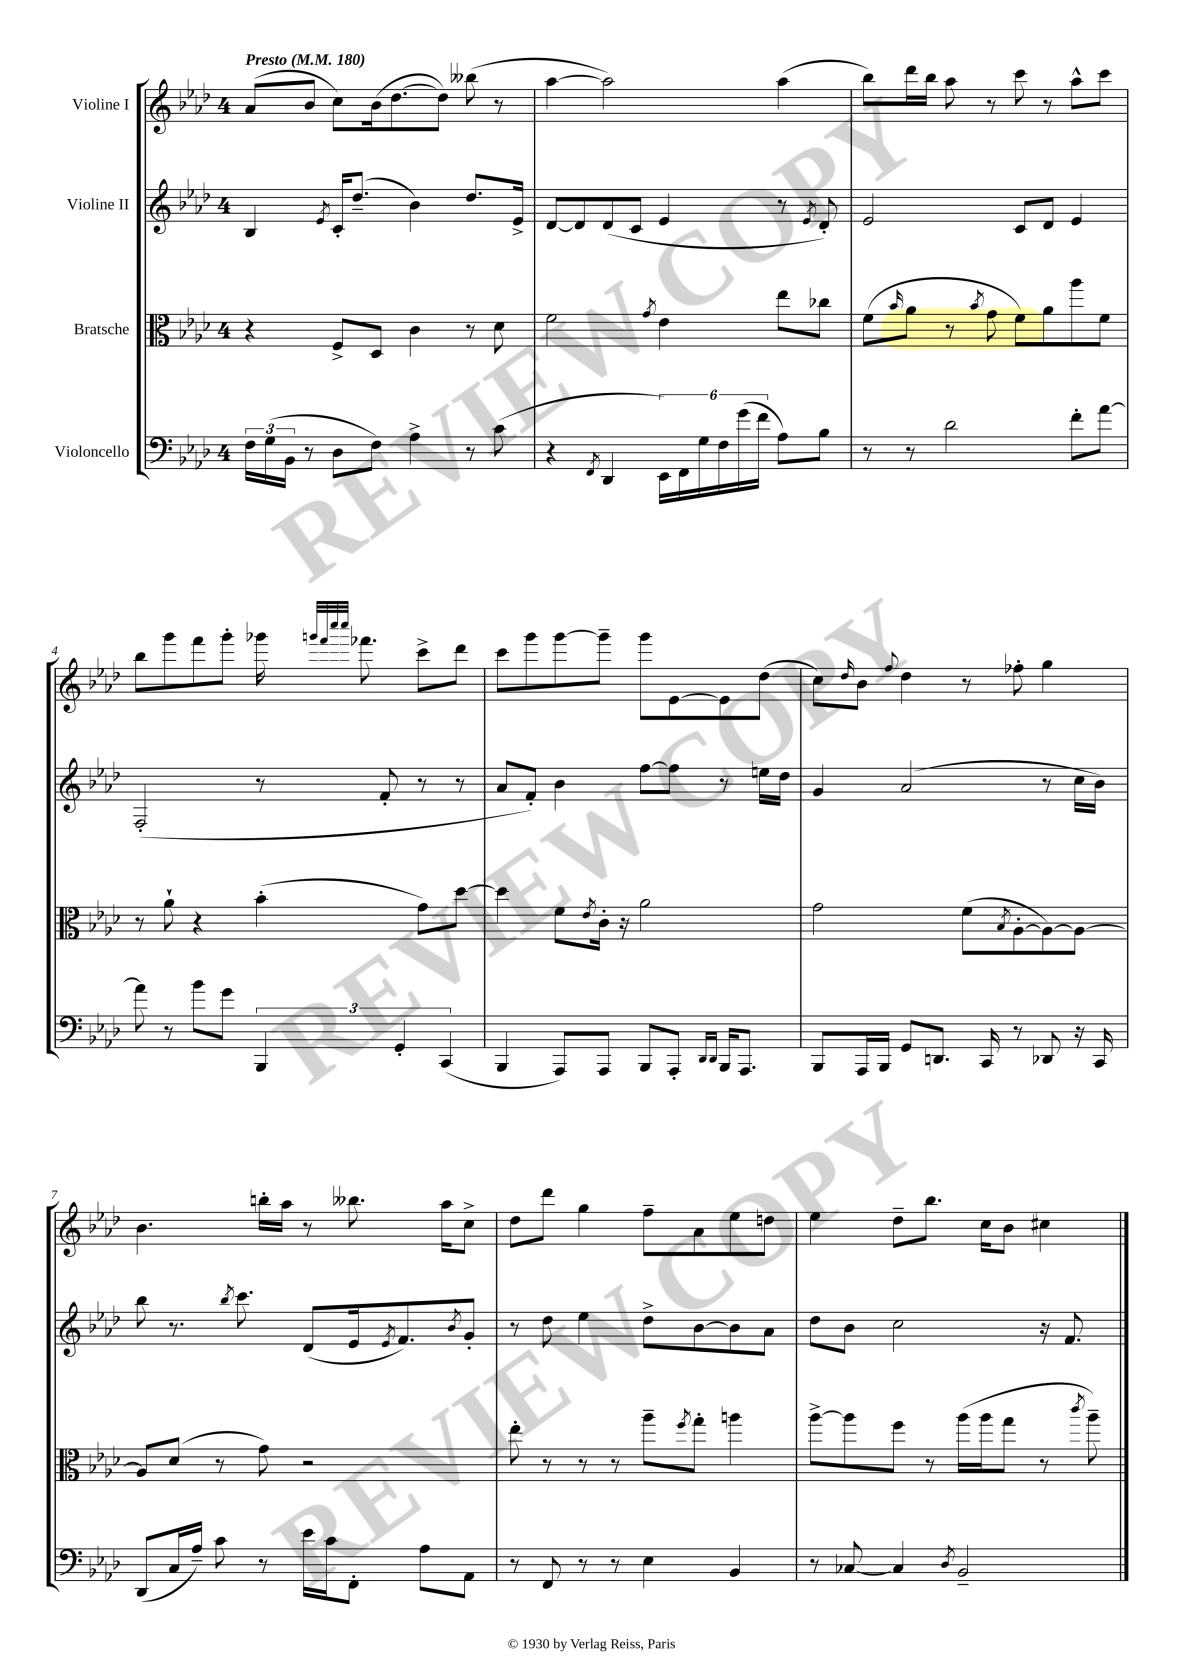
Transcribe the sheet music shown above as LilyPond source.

<<
\new StaffGroup <<
\new Staff = "s0" \with { instrumentName = "Violine I" } {
    \clef treble \key aes \major \once \override Staff.TimeSignature.style = #'single-digit \time 4/4 \tempo "Presto" 4 = 180
    aes'8( bes'8 c''8) bes'16( des''8.~ des''8) beses''8( r8 |
    aes''4~ aes''2) aes''4( |
    bes''8) des'''16 bes''16 aes''8 r8 c'''8 r8 aes''8-^ c'''8 |
    bes''8 g'''8 f'''8 g'''8-. ges'''16 \grace { g'''32 f'''32 c''''32 c''''32 } fes'''8. c'''8-> des'''8 |
    c'''8 g'''8 g'''8~ g'''8-- g'''8 ees'8~ ees'8 des''8( |
    c''8) \grace { des''16 } bes'8 \appoggiatura { f''8 } des''4 r8 fes''8-. g''4 |
    bes'4. b''16-. aes''16 r8 beses''8. aes''16 c''8-> |
    des''8 des'''8 g''4 f''8-- aes'8 ees''8 d''8 |
    ees''4 des''8-- bes''8. c''16 bes'8 cis''4 \bar "|." |
}
\new Staff = "s1" \with { instrumentName = "Violine II" } {
    \clef treble \key aes \major \once \override Staff.TimeSignature.style = #'single-digit \time 4/4
    bes4 \acciaccatura { ees'8 } c'16-. des''8.--( bes'4) des''8. ees'16-> |
    des'8~ des'8 des'8( c'8 ees'4 r8 \acciaccatura { ees'8 } des'8-.) |
    ees'2 c'8 des'8 ees'4 |
    f2-.( r8 f'8-. r8 r8 |
    aes'8 f'8-.) bes'4 f''8~ f''8 r8 e''16 des''16 |
    g'4 aes'2( r8 c''16 bes'16) |
    bes''8 r8. \acciaccatura { bes''8 } c'''8. des'8( ees'16 \acciaccatura { ees'8 } f'8.) \acciaccatura { bes'8 } g'8-. |
    r8 des''8 ees''4 des''8-> bes'8~ bes'8 aes'8 |
    des''8 bes'8 c''2 r16 f'8. \bar "|." |
}
\new Staff = "s2" \with { instrumentName = "Bratsche" } {
    \clef alto \key aes \major \once \override Staff.TimeSignature.style = #'single-digit \time 4/4
    r4 f8-> des8 c'4 r8 des'8 |
    f'2 \acciaccatura { g'8 } ees'4 ees''8 ces''8 |
    f'8( \grace { bes'16 } aes'8 r8 \acciaccatura { bes'8 } g'8 f'8) aes'8 aes''8 f'8 |
    r8 aes'8-! r4 bes'4-.( g'8) des''8~ |
    des''4 f'8 \acciaccatura { ees'8 } c'16-. r16 aes'2 |
    g'2 f'8( \acciaccatura { bes8 } aes8~-. aes8~) aes8~ |
    aes8 des'8( r8 g'8) r2 |
    ees''8-. r8 r8 r8 aes''8-- \acciaccatura { f''8 } g''8-. a''4 |
    aes''8~-> aes''8 f''8 r8 aes''16( aes''16 g''8 r8 \acciaccatura { c'''8 } aes''8--) \bar "|." |
}
\new Staff = "s3" \with { instrumentName = "Violoncello" } {
    \clef bass \key aes \major \once \override Staff.TimeSignature.style = #'single-digit \time 4/4
    \tuplet 3/2 { f16 g16( bes,16 } r8 des8 f8) aes4-> r8 c'8( |
    r4 \acciaccatura { f,8 } des,4 \tuplet 6/4 { ees,16) f,16 g16 f16 g'16( f'16 } aes8) bes8 |
    r8 r8 des'2 f'8-. aes'8~ |
    aes'8 r8 bes'8 g'8 \tuplet 3/2 { bes,,4 g,4-. c,4( } |
    bes,,4 aes,,8) aes,,8 bes,,8 aes,,8-. \grace { des,16 des,16 } bes,,16 aes,,8. |
    bes,,8 aes,,16 bes,,16 g,8 d,8. c,16 r8 des,8 r16 c,16 |
    des,8( c16 aes16--) c'8 r8 ees'16 c'16 f,8-. aes8 aes,8 |
    r8 f,8 r8 r8 ees4 bes,4 |
    r8 ces8~ ces4 \acciaccatura { des8 } bes,2-- \bar "|." |
}
>>
>>
